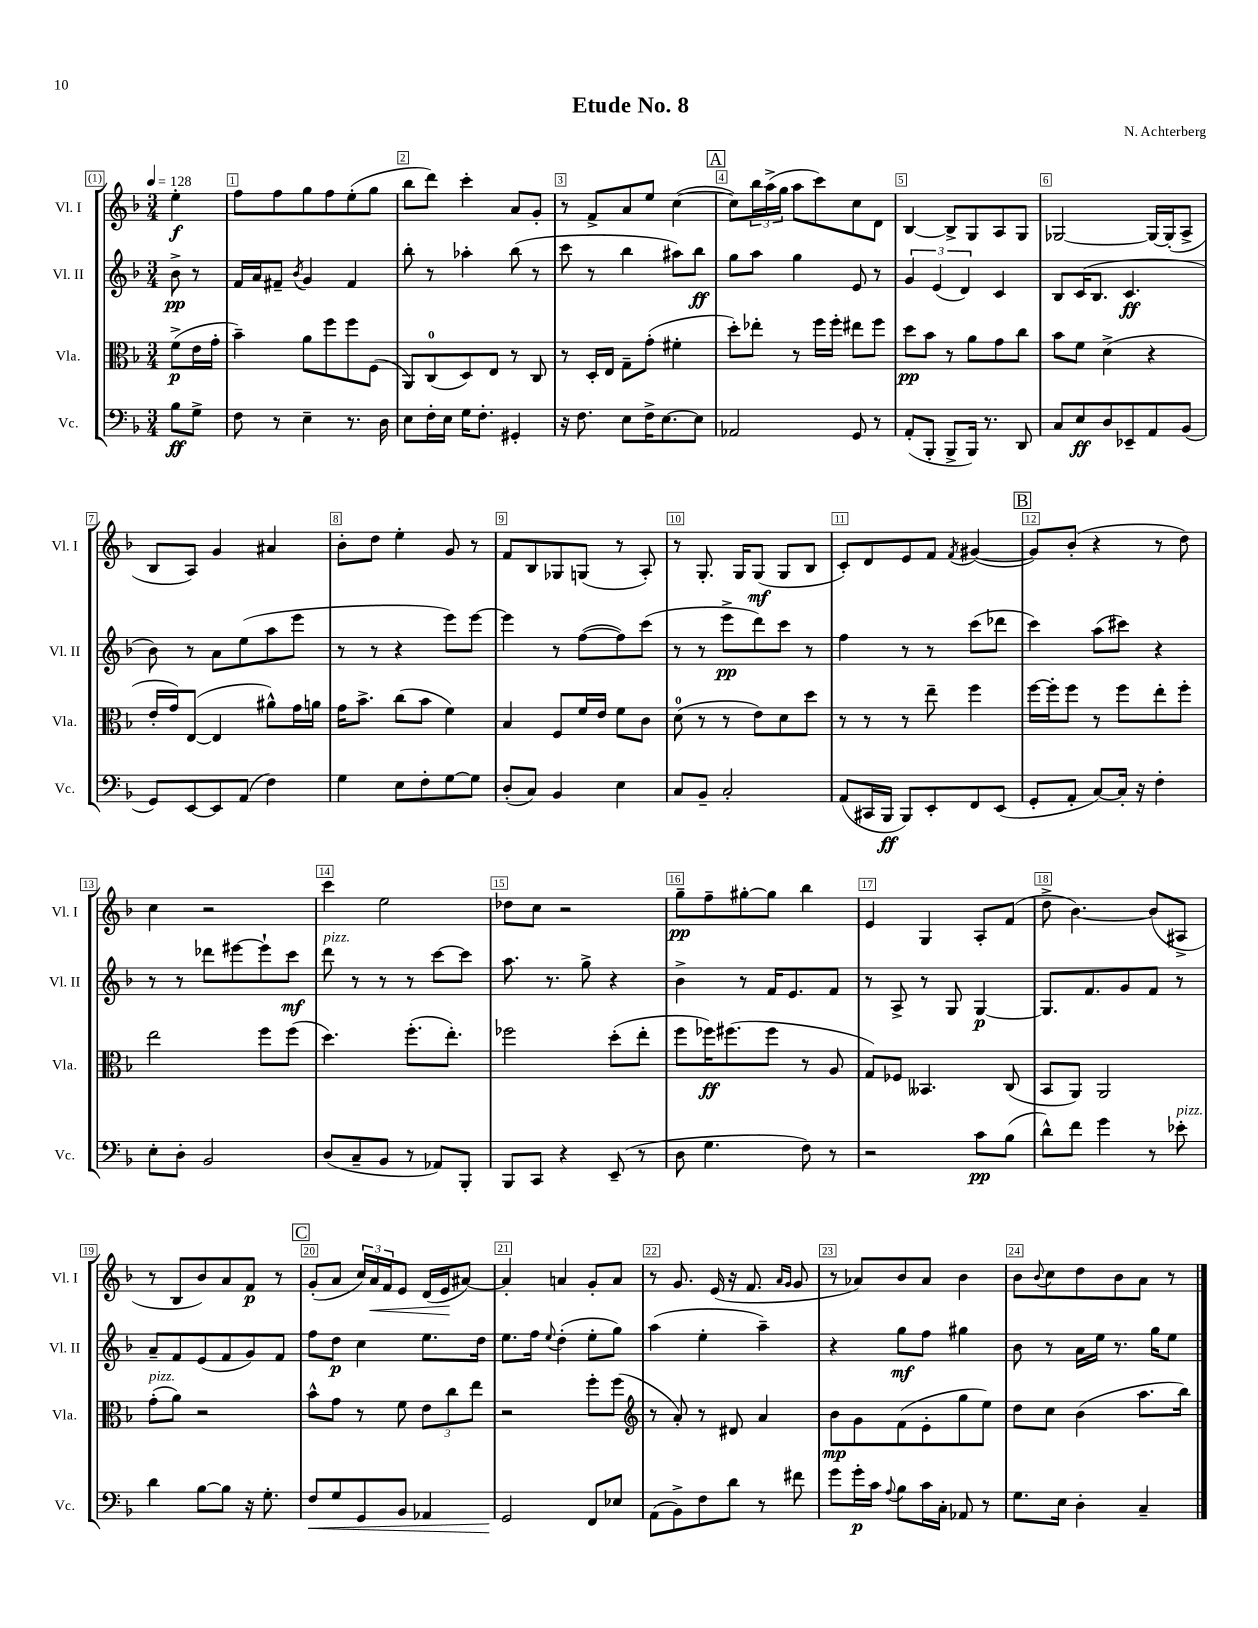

**kern	**dynam	**kern	**dynam	**kern	**dynam	**kern	**dynam
*part4	*part4	*part3	*part3	*part2	*part2	*part1	*part1
*staff4	*staff4	*staff3	*staff3	*staff2	*staff2	*staff1	*staff1
*I"Vc.	*	*I"Vla.	*	*I"Vl. II	*	*I"Vl. I	*
*I'Vc.	*	*I'Vla.	*	*I'Vl. II	*	*I'Vl. I	*
*clefF4	*	*clefC3	*	*clefG2	*	*clefG2	*
*k[b-]	*	*k[b-]	*	*k[b-]	*	*k[b-]	*
*M3/4	*	*M3/4	*	*M3/4	*	*M3/4	*
*MM128	*	*MM128	*	*MM128	*	*MM128	*
=	=	=	=	=	=	=	=
8B-\L	ff	(8f^\L	p	8b-^\	pp	4ee'\	f
8G^\J	.	16e\L	.	8r	.	.	.
.	.	16g'\JJ	.	.	.	.	.
=1	=1	=1	=1	=1	=1	=1	=1
8F\	.	4b-~\)	.	16f/LL	.	8ff\L	.
.	.	.	.	16a/J	.	.	.
8r	.	.	.	8f#X~/J	.	8ff\	.
.	.	.	.	8qb-/	.	.	.
4E~\	.	8a\L	.	4g/	.	8gg\	.
.	.	8ff\	.	.	.	8ff\	.
8.r	.	8ff\	.	4f#/	.	(8ee'\	.
.	.	(8F\J	.	.	.	8gg\J	.
16D\	.	.	.	.	.	.	.
=2	=2	=2	=2	=2	=2	=2	=2
8E\L	.	8AA/L)	.	8bb-'\	.	8bb-\L	.
16F'\L	.	(8C/	.	8r	.	8ddd\J)	.
16E\JJ	.	.	.	.	.	.	.
16G\KL	.	8D/)	.	4aa-X'\	.	4ccc'\	.
8.F'\J	.	.	.	.	.	.	.
.	.	8E/J	.	.	.	.	.
4GG#X'/	.	8r	.	(8bb-\	.	8a/L	.
.	.	8C/	.	8r	.	8g'/J	.
=3	=3	=3	=3	=3	=3	=3	=3
16r	.	8r	.	8ccc\	.	8r	.
8.F\	.	.	.	.	.	.	.
.	.	16D'/LL	.	8r	.	8f^/L	.
.	.	16E/JJ	.	.	.	.	.
8E\L	.	8G~\L	.	4bb-\	.	8a/	.
16F^\K	.	(8g'\J	.	.	.	8ee/J	.
[8.E\	.	.	.	.	.	.	.
.	.	4f#X'\	.	8aa#X\L)	.	([4cc\	.
8E\J]	.	.	.	8bb-\J	ff	.	.
!!LO:REH:place=s1:t=A
=4	=4	=4	=4	=4	=4	=4	=4
2AA-X/	.	8dd'\L)	.	8gg\L	.	8cc\L])	.
.	.	8ee-X'\J	.	8aa\J	.	24bb-\L	.
.	.	.	.	.	.	(24aa^\	.
.	.	.	.	.	.	24gg\JJ	.
.	.	8r	.	4gg\	.	8aa\L	.
.	.	16ff\LL	.	.	.	8ccc\)	.
.	.	16ff'\JJ	.	.	.	.	.
8GG/	.	8ee#X\L	.	8e/	.	8cc\	.
8r	.	8ff\J	.	8r	.	8d\J	.
=5	=5	=5	=5	=5	=5	=5	=5
(8AA'/L	.	8dd\L	pp	6g/	.	[4B-/	.
8BBB-'/J	.	8b-\J	.	.	.	.	.
.	.	.	.	(6e/	.	.	.
8BBB-^/L	.	8r	.	.	.	8B-^/L]	.
.	.	.	.	6d/)	.	.	.
16BBB-/Jk)	.	8a\L	.	.	.	8G/	.
8.r	.	.	.	.	.	.	.
.	.	8g\	.	4c/	.	8A/	.
8DD/	.	8cc\J	.	.	.	8G/J	.
=6	=6	=6	=6	=6	=6	=6	=6
8C/L	.	8b-\L	.	8B-/L	.	[2G-X/	.
8E/	ff	8f\J	.	(16c/K	.	.	.
.	.	.	.	8.B-/J	.	.	.
8D/	.	(4d^\	.	.	.	.	.
8EE-X~/	.	.	.	4.c/	ff	.	.
8AA/	.	4r	.	.	.	16G-/LL_	.
.	.	.	.	.	.	(16G-'/J]	.
(8BB-/J	.	.	.	.	.	8A^/J	.
!!LO:LB:g=z
=7	=7	=7	=7	=7	=7	=7	=7
8GG/L)	.	16e'/LL	.	8b-\)	.	8B-/L	.
.	.	16g/J)	.	.	.	.	.
[8EE/	.	([8E/J	.	8r	.	8A/J)	.
8EE/]	.	4E/]	.	8a\L	.	4g/	.
(8AA/J	.	.	.	(8ee\	.	.	.
4F\)	.	8a#X^^\L)	.	8aa\	.	4a#X/	.
.	.	16g\L	.	8eee\J	.	.	.
.	.	16an\JJ	.	.	.	.	.
=8	=8	=8	=8	=8	=8	=8	=8
4G\	.	16g\KL	.	8r	.	8b-'\L	.
.	.	8.b-^\J	.	.	.	.	.
.	.	.	.	8r	.	8dd\J	.
8E\L	.	(8cc\L	.	4r	.	4ee'\	.
8F'\	.	8b-\J	.	.	.	.	.
[8G\	.	4f\)	.	8eee\L)	.	8g/	.
8G\J]	.	.	.	[8eee\J	.	8r	.
=9	=9	=9	=9	=9	=9	=9	=9
(8D'/L	.	4B-/	.	4eee\]	.	8f/L	.
8C/J)	.	.	.	.	.	8B-/	.
4BB-/	.	8F/L	.	8r	.	8G-X/	.
.	.	16f/L	.	([8ff\L	.	(8Gn/J	.
.	.	16e/JJ	.	.	.	.	.
4E\	.	8f\L	.	8ff\])	.	8r	.
.	.	8c\J	.	(8ccc\J	.	8A'/)	.
=10	=10	=10	=10	=10	=10	=10	=10
8C/L	.	(8d\	.	8r	.	8r	.
8BB-~/J	.	8r	.	8r	.	8.G'/	.
2C'/	.	8r	.	8eee^\L	pp	.	.
.	.	.	.	.	.	16G/KL	.
.	.	8e\L)	.	8ddd\)	.	(8G/J	mf
.	.	8d\	.	8ccc\J	.	8G/L	.
.	.	8dd\J	.	8r	.	8B-/J	.
=11	=11	=11	=11	=11	=11	=11	=11
(8AA/L	.	8r	.	4ff\	.	8c'/L)	.
16CC#X/L	.	8r	.	.	.	8d/	.
16BBB-/JJ	ff	.	.	.	.	.	.
8BBB-/L)	.	8r	.	8r	.	8e/	.
8EE'/	.	8ee~\	.	8r	.	8f/J	.
.	.	.	.	.	.	8qf/	.
8FF/	.	4ff\	.	(8ccc\L	.	([4g#X/	.
(8EE/J	.	.	.	8ddd-X\J	.	.	.
!!LO:REH:place=s1:t=B
=12	=12	=12	=12	=12	=12	=12	=12
8GG'/L	.	[16ff\LL	.	4ccc\)	.	8g#/L])	.
.	.	16ff'\J]	.	.	.	.	.
8AA'/J	.	8ff\J	.	.	.	(8b-'/J	.
[8C/L)	.	8r	.	(8aa\L	.	4r	.
16C'/Jk]	.	8ff\L	.	8ccc#X\J)	.	.	.
16r	.	.	.	.	.	.	.
4F'\	.	8ee'\	.	4r	.	8r	.
.	.	8ff'\J	.	.	.	8dd\)	.
!!LO:LB:g=z
=13	=13	=13	=13	=13	=13	=13	=13
8E'\L	.	2ee\	.	8r	.	4cc\	.
8D'\J	.	.	.	8r	.	.	.
2BB-/	.	.	.	8ddd-X\L	.	2r	.
.	.	.	.	[8eee#X\	.	.	.
.	.	8ff\L	.	8eee#`\]	.	.	.
.	.	(8ff\J	.	8ccc\J	mf	.	.
=14	=14	=14	=14	=14	=14	=14	=14
!	!	!	!	!LO:TX:a:i:t=pizz.	!	!	!
(8D/L	.	4.dd\)	.	8ddd\	.	4ccc\	.
8C~/	.	.	.	8r	.	.	.
8BB-/J	.	.	.	8r	.	2ee\	.
8r	.	(8.ff'\L	.	8r	.	.	.
8AA-X/L)	.	.	.	[8ccc\L	.	.	.
.	.	8.ee'\J)	.	.	.	.	.
8BBB-'/J	.	.	.	8ccc\J]	.	.	.
=15	=15	=15	=15	=15	=15	=15	=15
8BBB-/L	.	2ff-X\	.	8.aa\	.	8dd-X\L	.
8CC/J	.	.	.	.	.	8cc\J	.
.	.	.	.	8.r	.	.	.
4r	.	.	.	.	.	2r	.
.	.	.	.	8gg^\	.	.	.
(8EE~/	.	(8dd'\L	.	4r	.	.	.
8r	.	8ee'\J	.	.	.	.	.
=16	=16	=16	=16	=16	=16	=16	=16
8D\	.	8ff\L	.	4b-^\	.	8gg~\L	pp
4.G\	.	16ff-X\K)	ff	.	.	8ff~\	.
.	.	(8.ff#X\	.	.	.	.	.
.	.	.	.	8r	.	[8gg#X'\	.
.	.	8ff#\J	.	16f/KL	.	8gg#\J]	.
.	.	.	.	8.e/	.	.	.
8F\)	.	8r	.	.	.	4bb-\	.
8r	.	8A/	.	8f/J	.	.	.
=17	=17	=17	=17	=17	=17	=17	=17
2r	.	8G/L)	.	8r	.	4e/	.
.	.	8F-X/J	.	8A^/	.	.	.
.	.	4.BB--X/	.	8r	.	4G/	.
.	.	.	.	8G/	.	.	.
8c\L	pp	.	.	[4G/	p	8A'/L	.
(8B-\J	.	(8C/	.	.	.	(8f/J	.
=18	=18	=18	=18	=18	=18	=18	=18
8d^^\L)	.	8BB-/L	.	8.G/L]	.	8dd^\	.
8f\J	.	8AA/J)	.	.	.	[4.b-\)	.
.	.	.	.	8.f/	.	.	.
4g\	.	2AA/	.	.	.	.	.
.	.	.	.	8g/	.	.	.
8r	.	.	.	8f/J	.	(8b-/L]	.
!LO:TX:a:i:t=pizz.	!	!	!	!	!	!	!
8e-X'\	.	.	.	8r	.	8A#X^/J	.
!!LO:LB:g=z
=19	=19	=19	=19	=19	=19	=19	=19
!	!	!LO:TX:a:i:t=pizz.	!	!	!	!	!
4d\	.	(8g'\L	.	8a~/L	.	8r	.
.	.	8a\J)	.	8f/	.	8B-/L	.
[8B-\L	.	2r	.	(8e/	.	8b-/)	.
8B-\J]	.	.	.	8f/	.	8a/	.
16r	.	.	.	8g/)	.	8f/J	p
8.G'\	.	.	.	.	.	.	.
.	.	.	.	8f/J	.	8r	.
!!LO:REH:place=s1:t=C
=20	=20	=20	=20	=20	=20	=20	=20
!	!LO:HP:b	!	!	!	!	!	!
8F/L	<	8b-^^\L	.	8ff\L	.	(8g'/L	.
8G/	.	8g\J	.	8dd\J	p	8a/J	.
8GG/	.	8r	.	4cc\	.	24cc/LL)	.
!	!	!	!	!	!	!	!LO:HP:b
.	.	.	.	.	.	24a/	<
.	.	.	.	.	.	24f/J	.
8BB-/J	.	8f\	.	.	.	8e/J	.
4AA-X/	.	12e\L	.	8.ee\L	.	(16d/LL	.
.	.	.	.	.	.	16e/J	.
.	.	12cc\	.	.	.	.	.
.	.	.	.	.	.	[8a#X/J)	[
.	.	12ee\J	.	.	.	.	.
.	.	.	.	16dd\Jk	.	.	.
=21	=21	=21	=21	=21	=21	=21	=21
2GG/	.	2r	.	8.ee\L	.	4a#'/]	.
.	.	.	.	16ff\Jk	.	.	.
.	.	.	.	8qqee/	.	.	.
.	.	.	.	(4dd'\	.	4an/	.
8FF/L	[	8ff'\L	.	8ee'\L	.	8g'/L	.
8E-X/J	.	(8ff\J	.	8gg\J)	.	8a/J	.
=22	=22	=22	=22	=22	=22	=22	=22
*	*	*clefG2	*	*	*	*	*
(8AA\L	.	8r	.	(4aa\	.	8r	.
8BB-^\)	.	8a'/)	.	.	.	8.g/	.
8F\	.	8r	.	4ee'\	.	.	.
.	.	.	.	.	.	(16e/	.
8d\J	.	8d#X/	.	.	.	16r	.
.	.	.	.	.	.	8.f/	.
8r	.	4a/	.	4aa~\)	.	.	.
.	.	.	.	.	.	16qqa/LL	.
.	.	.	.	.	.	16qqg/JJ	.
8f#X\	.	.	.	.	.	8g/	.
=23	=23	=23	=23	=23	=23	=23	=23
8g\L	.	8b-\L	mp	4r	.	8r	.
16g'\L	p	8g\	.	.	.	8a-X/L)	.
16c\JJ	.	.	.	.	.	.	.
8qqA/	.	.	.	.	.	.	.
8B-\L	.	(8f\	.	8gg\L	mf	8b-/	.
16c\L	.	8e'\	.	8ff\J	.	8a-/J	.
16C'\JJ	.	.	.	.	.	.	.
8AA-X/	.	8gg\	.	4gg#X\	.	4b-\	.
8r	.	8ee\J)	.	.	.	.	.
=24	=24	=24	=24	=24	=24	=24	=24
8.G\L	.	8dd\L	.	8b-\	.	8b-\L	.
.	.	.	.	.	.	8qqb-/	.
.	.	8cc\J	.	8r	.	8cc\	.
16E\Jk	.	.	.	.	.	.	.
4D'\	.	(4b-\	.	16a\LL	.	8dd\	.
.	.	.	.	16ee\JJ	.	.	.
.	.	.	.	8.r	.	8b-\	.
4C~/	.	8.aa\L	.	.	.	8a\J	.
.	.	.	.	16gg\KL	.	.	.
.	.	.	.	8ee\J	.	8r	.
.	.	16bb-\Jk)	.	.	.	.	.
==	==	==	==	==	==	==	==
*-	*-	*-	*-	*-	*-	*-	*-
